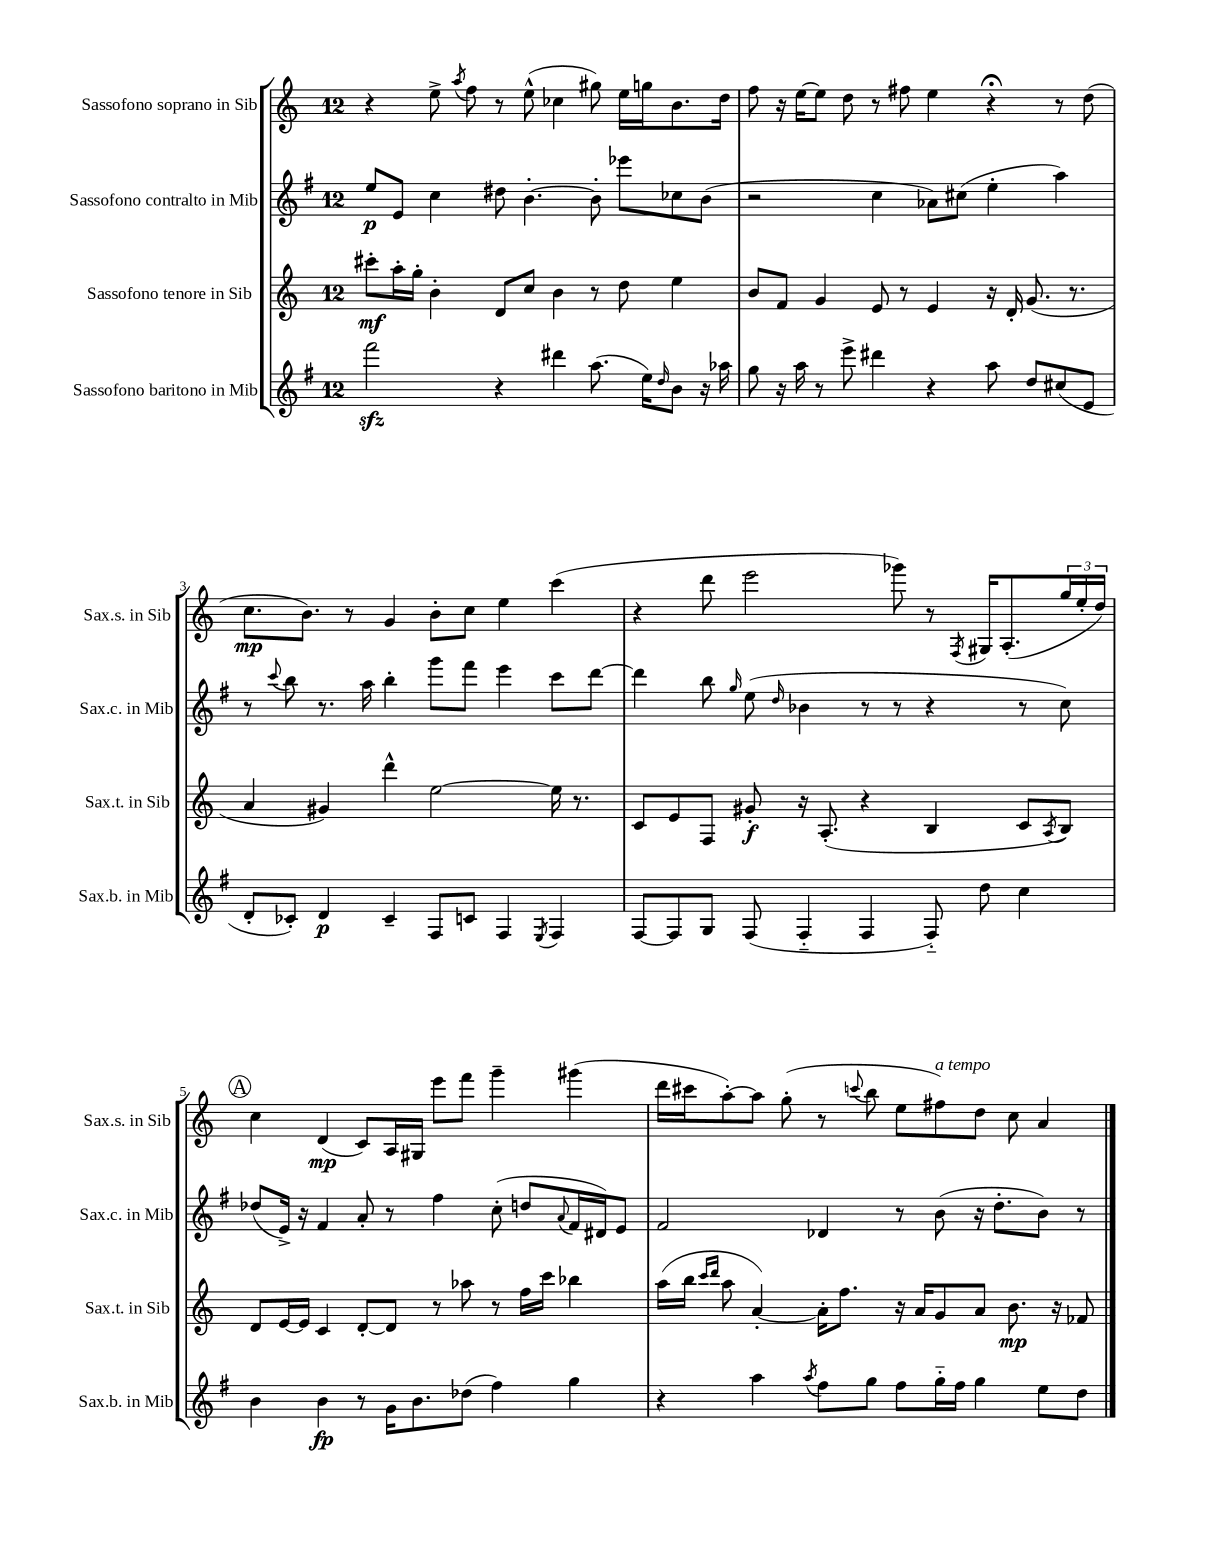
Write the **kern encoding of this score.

**kern	**kern	**kern	**kern
*staff4	*staff3	*staff2	*staff1
*clefG2	*clefG2	*clefG2	*clefG2
*k[f#]	*k[]	*k[f#]	*k[]
*M12/8	*M12/8	*M12/8	*M12/8
2fff#	8ccc#'	8ee	4r
.	16aa'	8e	.
.	16gg'	.	.
.	4b'	4cc	8ee^
.	.	.	8qaa
.	.	.	8ff
4r	8d	8dd#	8r
.	8cc	[4.b'	(8ee^^
4ddd#	4b	.	4cc-
(8.aa	8r	8b']	8gg#)
.	8dd	8eee-	16ee
16ee)	.	.	16gg
16qqdd	.	.	.
8b	4ee	8cc-	8.b
16r	.	(8b	.
16aa-	.	.	16dd
=	=	=	=
8gg	8b	2r	8ff
16r	8f	.	16r
16aa	.	.	[16ee
8r	4g	.	8ee]
8eee^	.	.	8dd
4ddd#	8e	4cc	8r
.	8r	.	8ff#
4r	4e	8a-)	4ee
.	.	(8cc#	.
8aa	16r	4ee'	4r;
.	16d'	.	.
8dd	(8.g	.	.
(8cc#	.	4aa)	8r
.	8.r	.	.
8e	.	.	(8dd
=	=	=	=
8d'	4a	8r	8.cc
.	.	8qqccc	.
8c-')	.	8bb	.
.	.	.	8.b)
4d	4g#)	8.r	.
.	.	.	8r
.	.	16aa	.
4c-~	4ddd^^	4bb'	4g
8F#	[2ee	8ggg	8b'
8c	.	8fff#	8cc
4F#	.	4eee	4ee
8qE	.	.	.
4F#	16ee]	8ccc	(4ccc
.	8.r	.	.
.	.	[8ddd	.
=	=	=	=
[8F#	8c	4ddd]	4r
8F#]	8e	.	.
8G	8F	8bb	8ddd
.	.	16qqgg	.
(8F#	8g#'	(8ee	2eee
.	.	16qqdd	.
4F#'~	16r	4b-	.
.	(8.A'	.	.
4F#	4r	8r	.
.	.	8r	8ggg-)
8F#'~)	4B	4r	8r
.	.	.	8qF
8dd	.	.	16G#
.	.	.	(8.A'
4cc	8c	8r	.
.	8qA	.	.
.	8B)	8cc)	24gg
.	.	.	24ee'
.	.	.	24dd)
=	=	=	=
4b	8d	(8dd-	4cc
.	[16e	16e^)	.
.	16e]	16r	.
4b	4c	4f#	(4d
8r	[8d'	8a'	8c)
16g	8d]	8r	16A
8.b	.	.	16G#
.	8r	4ff#	8eee
(8dd-	8aa-	.	8fff
4ff#)	8r	(8cc'	4ggg~
.	16ff	8dd	.
.	16ccc	.	.
.	.	8qqa	.
4gg	4bb-	16f#	(4ggg#
.	.	16d#)	.
.	.	8e	.
=	=	=	=
4r	(16aa	2f#	16ddd
.	16bb	.	16ccc#
.	16qqccc	.	.
.	16qqddd	.	.
.	8aa	.	[8aa')
4aa	[4a')	.	8aa]
.	.	.	(8gg'
8qaa	.	.	.
8ff#	16a']	4d-	8r
.	8.ff	.	.
.	.	.	8qqccc
8gg	.	.	8bb
8ff#	16r	8r	8ee
.	16a	.	.
16gg'~	8g	(8b	8ff#)
16ff#	.	.	.
4gg	8a	16r	8dd
.	.	8.dd'	.
.	8.b	.	8cc
8ee	.	8b)	4a
.	16r	.	.
8dd	8f-	8r	.
==	==	==	==
*-	*-	*-	*-
